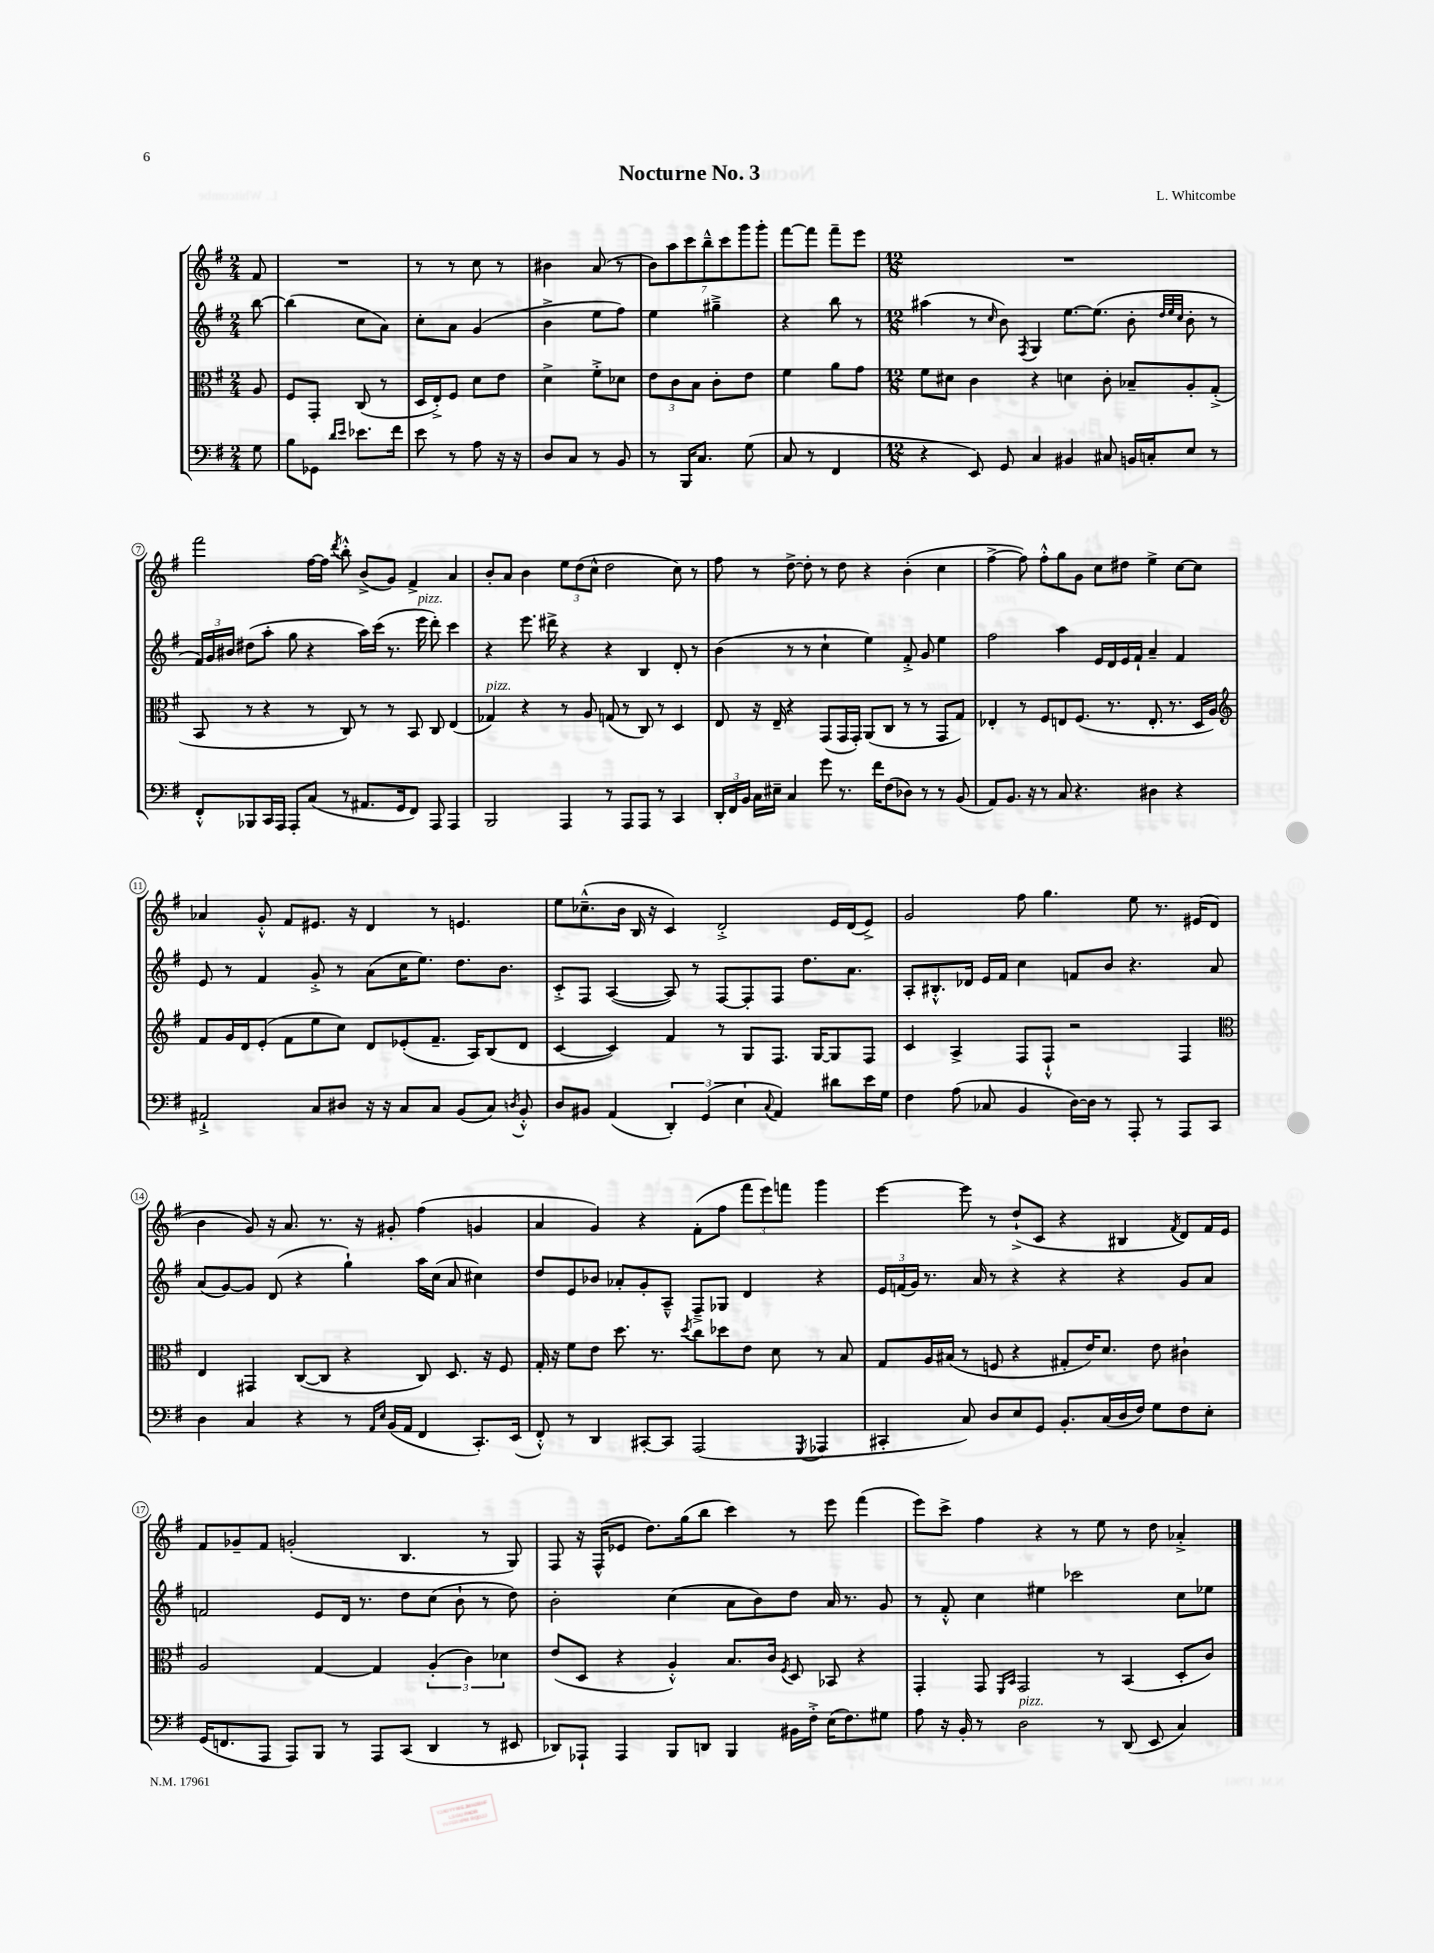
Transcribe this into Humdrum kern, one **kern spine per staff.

**kern	**kern	**kern	**kern
*part4	*part3	*part2	*part1
*staff4	*staff3	*staff2	*staff1
*clefF4	*clefC3	*clefG2	*clefG2
*k[f#]	*k[f#]	*k[f#]	*k[f#]
*M2/4	*M2/4	*M2/4	*M2/4
=	=	=	=
8G\	8A/	[8bb\	8f#/
=1	=1	=1	=1
8B\L	8F#/L	(4bb\]	2r
8GG-X\J	8GG'/J	.	.
16qqd/LL	.	.	.
16qqe/JJ	.	.	.
8.e-X\L	(8C/	8cc\L	.
.	8r	8a\J)	.
16f#\Jk	.	.	.
=2	=2	=2	=2
8e\	16D/LL	8cc'\L	8r
.	16E'^/J)	.	.
8r	8F#/J	8a\J	8r
8A\	8d\L	(4g/	8cc\
16r	8e\J	.	8r
16r	.	.	.
=3	=3	=3	=3
8D/L	4d^\	4b^\	4b#X\
8C/J	.	.	.
8r	8f#'^\L	8ee\L	(8a/
8BB/	8d-X\J	8ff#\J)	8r
=4	=4	=4	=4
8r	12e\L	4ee\	14b\L)
.	.	.	14aa\
.	12c\	.	.
16BBB/KL	.	.	.
.	.	.	14ccc\
.	12B\J	.	.
8.C/J	.	.	.
.	.	.	14bb~^^\
.	8c'\L	4gg#X~^\	.
.	.	.	14ccc\
.	.	.	14ggg\
(8G\	8e\J	.	.
.	.	.	14ggg'\J
=5	=5	=5	=5
8C/	4f#\	4r	[8fff#\L
8r	.	.	8fff#\J]
4FF#/	8a\L	8bb\	8fff#~\L
.	8g\J	8r	8eee\J
=6	=6	=6	=6
*M12/8	*M12/8	*M12/8	*M12/8
4r	8f#\L	(4aa#X\	1.r
.	8d#X\J	.	.
8EE/)	4c\	8r	.
.	.	16qqcc/	.
8GG/	.	8b\)	.
.	.	8qF#/	.
4C/	4r	4G/	.
4BB#X/	4dn\	[8.ee\L	.
.	.	(8.ee\J]	.
8C#X/	8c'\	.	.
16BBn/LL	8B-X~/L	8b'\	.
16Cn'/J	.	.	.
.	.	32qqdd/LLL	.
.	.	32qqee/	.
.	.	32qqcc/JJJ	.
8E/J	8A'/	8b'\	.
8r	(8G'^/J	8r	.
!!LO:LB:g=z
=7	=7	=7	=7
8FF#'^^/L	8BB/	24f#/LL)	2fff#\
.	.	24g/	.
.	.	24b#X/JJ	.
8BBB-X/	8r	(8dd#X\L	.
16CC/L	4r	8aa'\J	.
16AAA/JJ	.	.	.
8AAA'/L	.	8gg\	.
(8C/J	8r	4r	[16ff#\LL
.	.	.	16ff#\JJ]
.	.	.	8qddd/
8r	8C/)	.	8bb'^^\
8.AA#X/L	8r	16aa\LL)	(8b^/L
.	.	(16ccc\JJ	.
.	8r	8.r	8g/J)
16GG/k	.	.	.
8FF#/J)	8BB/	.	4f#^/
!	!	!LO:TX:a:i:t=pizz.	!
.	.	16eee\	.
8AAA/	8C/	8ddd'\)	.
4AAA/	(4E/	4ccc\	4a/
=8	=8	=8	=8
!	!LO:TX:a:i:t=pizz.	!	!
2BBB/	4G-X/)	4r	8b'/L
.	.	.	8a/J
.	4r	8.eee\	4b\
.	.	16ddd#X^\	.
4AAA/	8r	4r	12ee\L
.	.	.	(12dd\
.	8A/	.	.
.	.	.	12cc^^\J
8r	(8Gn/	4r	2dd\
8AAA/L	8r	.	.
8AAA/J	8C/)	4B/	.
8r	8r	.	.
4CC/	4D/	8d'/	8cc\)
.	.	8r	8r
=9	=9	=9	=9
24DD'/LL	8E/	(4b\	8ff#\
24FF#/	.	.	.
24BB/JJ	.	.	.
16C\LL	16r	.	8r
16E#X~\JJ	16E~/	.	.
4C/	4r	8r	[8dd^\
.	.	8r	8dd'\]
8g\	(8GG/L	4cc`\	8r
8.r	16GG/L	.	8dd\
.	16GG'/JJ)	.	.
.	(8AA/L	4ee\)	4r
16f#\KL	.	.	.
(8F#\	8C/J	.	.
8D-X\J)	8r	8f#'^/	(4b'\
8r	8r	8g/	.
8r	8GG/L	4ee\	4cc\
(8BB/	8G/J)	.	.
=10	=10	=10	=10
8AA/L)	4E-X'/	2ff#\	[4ff#^\
8.BB/J	.	.	.
.	8r	.	8ff#\])
16r	.	.	.
8r	8F#/L	.	8ff#'^^\L
8C/	8En/	4aa\	8gg\
4.r	(8.F#/J	.	8g\J
.	.	16e/LL	8cc\L
.	8.r	16d/	.
.	.	16e/	8dd#X\J
.	.	16f#`/JJ	.
4D#X\	8.E'/	4a~/	4ee^\
.	8.r	.	.
4r	.	4f#/	[8cc\L
.	16D/LL	.	8cc\J]
.	16A/JJ)	.	.
!!LO:LB:g=z
=11	=11	=11	=11
*	*clefG2	*	*
2AA#X`^/	8f#/L	8e/	4a-X/
.	16g/L	8r	.
.	16d/J	.	.
.	(8e'/J	4f#/	8g'^^/
.	8f#\L	.	8f#/L
8C/L	8ee\	8g'^/	8.e#X/J
8D#X/J	8cc\J)	8r	.
.	.	.	16r
16r	8d/L	(8a\L	4d/
16r	.	.	.
8C/L	(8e-X'/	16cc\K	.
.	.	8.ee\J)	.
8C/J	8.f#~/J	.	8r
(8BB/L	.	8.dd\L	4.en/
.	16A/KL)	.	.
8C/J)	(8B/	.	.
.	.	8.b\J	.
8qDn/	.	.	.
8BB'^^/	8d/J	.	.
=12	=12	=12	=12
8D/L	[4c/	8c'^/L	8ee\L
8BB#X/J	.	8F#/J	(8.cc-X~^^\
(4AA/	4c/])	([4A/	.
.	.	.	16b\Jk
.	.	.	16B/
.	.	.	16r
6DD'/)	4f#/	8A/])	4c/)
.	.	8r	.
(6GG/	.	.	.
.	8r	[8F#/L	2d'^/
6E\	.	.	.
.	8G/L	8F#'/]	.
8qqC/	.	.	.
4AA/)	8.F#/J	8F#/J	.
.	.	8.dd\L	.
.	[16G/KL	.	.
8d#X\L	8G/]	.	16e/LL
.	.	8.a\J	(16d/J
16e\L	8F#/J	.	8e^/J)
16G\JJ	.	.	.
=13	=13	=13	=13
4F#\	4c/	8A'/L	2g/
.	.	8.B#X'^^/	.
(8A\	4A^/	.	.
.	.	16d-X/Jk	.
8C-X/	.	16e/LL	.
.	.	16f#/JJ	.
4BB/	8F#/L	4cc\	8ff#\
.	8F#`^^/J	.	4.gg\
[16D\LL)	2r	8fn/L	.
16D\JJ]	.	.	.
8r	.	8b/J	.
8AAA'/	.	4.r	8ee\
8r	.	.	8.r
8AAA/L	4F#/	.	.
.	.	.	(16e#X/KL
8CC/J	.	8a/	8d/J
!!LO:LB:g=z
=14	=14	=14	=14
*	*clefC3	*	*
4D\	4E/	(8a/L	4b\
.	.	[8g/)	.
4C/	4GG#X/	8g/J]	8g/)
.	.	(8d/	16r
.	.	.	8.a/
4r	([8C/L	4r	.
.	8C/J]	.	8.r
8r	4r	4gg`\)	.
.	.	.	16r
16qqAA/LL	.	.	.
16qqE/JJ	.	.	.
(16BB/LL	.	.	8g#X'/
16AA/JJ	.	.	.
4FF#/	8C/)	16aa\LL	(4ff#\
.	.	(16cc\JJ	.
.	8.D/	8a/	.
8.CC'/L)	.	4cc#X\)	4gn/
.	16r	.	.
.	8F#/	.	.
(16EE/Jk	.	.	.
=15	=15	=15	=15
8FF#'^^/)	16G'/	8dd/L	4a/
.	16r	.	.
8r	8f#\L	8e/	.
4DD/	8e\J	8b-X/J	4g/)
.	8.dd\	8a-X'/L	.
[8CC#X'/L	.	8g'/	4r
.	8.r	.	.
8CC#/J]	.	8A~^^/J	.
.	8qdd/	.	.
(2AAA/	8cc\L	8F#~^/L	(8f#'\L
.	8dd-X\	8G-X/J	8ff#\J
.	8e\J	4d/	12fff#\L
.	.	.	12eee\)
.	8d\	.	.
.	.	.	12fffn\J
8qGGG/	.	.	.
4AAA-X/	8r	4r	4ggg\
.	8B/	.	.
=16	=16	=16	=16
4CC#X'/	8G/L	24e/LL	[4eee\
.	.	(24fn/	.
.	.	24g/JJ)	.
.	16A/L	8.r	.
.	(16B#X/JJ	.	.
8C/)	8r	.	8eee\]
.	.	16a/	.
8D/L	8Fn/	8r	8r
8E/	4r	4r	(8dd`^/L
8GG/J	.	.	8c/J
8.BB'/L	8G#X'/L	4r	4r
.	16e/K)	.	.
(16C/L	8.d/J	.	.
16D/	.	4r	4B#X/
16F#/JJ)	.	.	.
8G\L	8e\	.	.
.	.	.	8qf#/
8F#\	4c#X`\	8g/L	8d/L)
8E'\J	.	8a/J	16f#/L
.	.	.	16e/JJ
!!LO:LB:g=z
=17	=17	=17	=17
(16GG/KL	2A/	2fn/	8f#/L
8.FFn/	.	.	.
.	.	.	8g-X~/
8AAA/J	.	.	8f#/J
8AAA/L)	.	.	(2gn'/
8BBB/J	[4G/	8e/L	.
8r	.	16d/Jk	.
.	.	8.r	.
8AAA/L	4G/]	.	.
(8CC/J	.	8dd\L	4.B/
4DD/	(6A'/	(8cc\J	.
.	.	8b`\	.
.	6c\)	.	.
8r	.	8r	8r
.	6d-X\	.	.
8EE#X/	.	8dd\)	8G/)
=18	=18	=18	=18
8DD-X/L)	(8e/L	2b'\	8F#/
8AAA-X`/J	8D/J	.	16r
.	.	.	(16F#^^/KL
4AAA-/	4r	.	8e-X/J
.	.	.	8.dd\L)
8BBB/L	4A'^^/)	(4cc\	.
.	.	.	(16gg\k
8DDn/J	.	.	8bb\J
4BBB/	8.B/L	8a\L	4ccc\)
.	.	8b\)	.
.	16c/Jk	.	.
.	8qF#/	.	.
16BB#X\LL	8D/	8dd\J	8r
16F#'^\JJ	.	.	.
(16E\KL	8BB-X/	16a/	8eee\
8.F#\)	.	8.r	.
.	4r	.	(4fff#\
8G#X\J	.	8g/	.
=19	=19	=19	=19
8A\	4GG'/	8r	8eee\L)
16r	.	8f#'^^/	8ccc^\J
16BB'/	.	.	.
8r	8GG/	4cc\	4ff#\
.	16qqFF#/LL	.	.
.	16qqBB/JJ	.	.
!LO:TX:a:i:t=pizz.	!	!	!
2D\	2GG/	.	.
.	.	4ee#X\	4r
.	.	2ccc-X\	8r
8r	8r	.	8ee\
(8DD/	(4BB/	.	8r
8EE/	.	.	8dd\
4C/)	8D'/L	8cc\L	4a-X'^/
.	8c/J)	8ee-X\J	.
==	==	==	==
*-	*-	*-	*-
